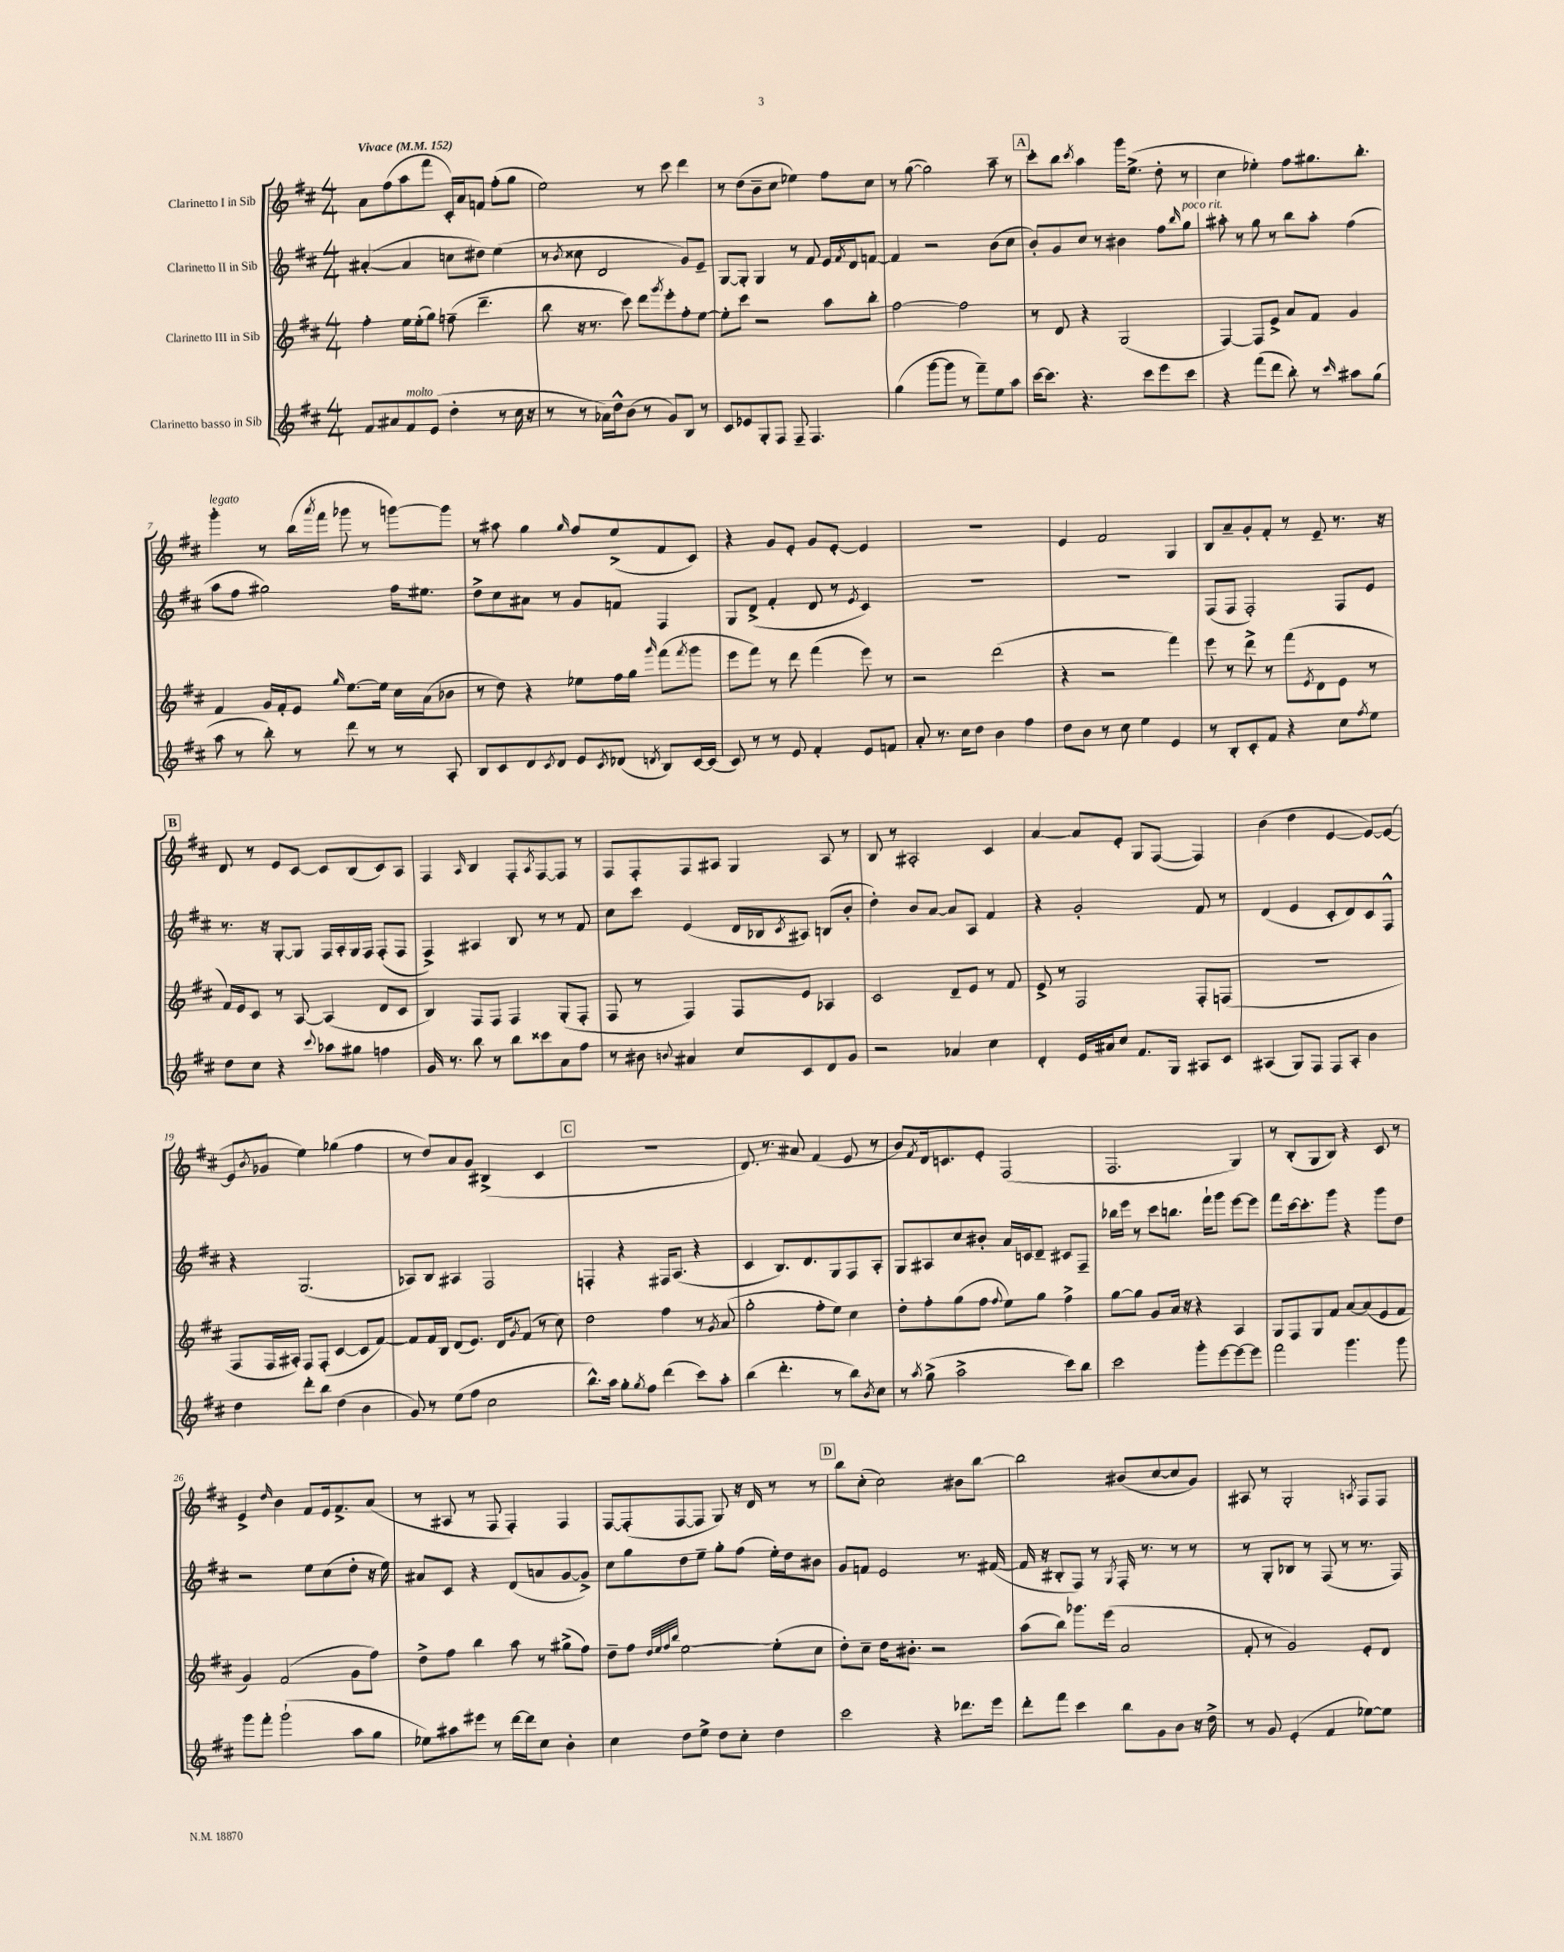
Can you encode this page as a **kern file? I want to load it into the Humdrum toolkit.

**kern	**kern	**kern	**kern
*staff4	*staff3	*staff2	*staff1
*clefG2	*clefG2	*clefG2	*clefG2
*k[f#c#]	*k[f#c#]	*k[f#c#]	*k[f#c#]
*M4/4	*M4/4	*M4/4	*M4/4
*MM152	*MM152	*MM152	*MM152
8f#/L	4ff#'\	([4a#'/	8a\L
8a#/	.	.	(8ff#\
8f#/	16ee\LL	4a#/]	8aa\
.	(16ee'\J	.	.
(8e/J	8gg\J)	.	8fff#\J
4dd'\	(8ff~\	8cc\L	16c#'/LL)
.	.	.	16a/J
.	4.ddd~\	8dd#\J)	8f/J
8r	.	(4ee\	(8ff#'\L
16cc#\	.	.	8gg\J
16r	.	.	.
=	=	=	=
8r	8bb\	8r	2ee\)
.	.	8qb/	.
8r	16r	8cc##\	.
.	8.r	.	.
16a-\LL)	.	2d/	.
16dd^^\J	.	.	.
(8b\J	8ccc#\)	.	.
8r	8ddd\L	.	8r
.	8qggg/	.	.
8g/L)	8eee'\	.	8ccc#\
8B/J	8ff#'\	8g/L)	4ddd\
8r	[8ee\J	8e~/J	.
=	=	=	=
8c#/L	8ee'\]L	[8G/L	8r
8e-/	8ccc#\J	8G'/]J	(8dd\L
8G'/	2r	4G/	8b~\
8F#/J	.	.	8cc#\J
8F#~/	.	8r	4ee-\)
4.F#/	.	8f#/	.
.	8aa\L	16e/LL	8ff#\L
.	.	8qf#/	.
.	.	16d/J	.
.	8bb'\J	[8f/J	8cc#\J
=	=	=	=
(4gg\	[2ff#\	4f/]	8r
.	.	.	([8gg\
[8ggg\L	.	2r	2gg\])
8ggg\]J	.	.	.
8r	2ff#\]	.	.
8fff#~\L)	.	.	.
8ee\	.	(8b\L	8aa~\
8aa\J	.	8cc#\J	8r
=	=	=	=
[16ccc#\LK	8r	8b'/L)	8ccc#'\L
8.ccc#\]J	.	.	.
.	8d/	8g/	8bb\J
.	.	.	8qccc#/
4.r	4r	8cc#/J	4aa\
.	.	8r	.
.	(2G/	4b#\	16ggg\LK
.	.	.	(8.ee^\J
8ccc#\L	.	.	.
8eee\	.	8ff#\L	8dd'\
.	.	16qqbb/	.
8ccc#\J	.	8gg\J	8r
=	=	=	=
4r	[4F#/)	8aa#'\	4cc#\
.	.	8r	.
(8fff#\L	8F#/]L	8gg\	4ee-'\)
8ddd\J	8e^/J	8r	.
8bb'\)	8a/L	8bb\L	8ff#\L
8r	8f#/J	8aa#'\J	8.gg#\
16qqccc#/	.	.	.
8aa#\L	4g/	(4ff#\	.
.	.	.	8.bb'\J
(8gg\J	.	.	.
=	=	=	=
8aa\	4f#/	8aa\L	4ggg'\
8r	.	8ff#\J	.
8bb'\)	16g/LL	2gg#\)	8r
.	16f#'/J	.	.
8r	8e/J	.	(16bb\LL
.	.	.	8qaaa/
.	.	.	16fff#\JJ
.	16qqgg/	.	.
8ddd\	[8.ee\L	.	8ggg-\
8r	.	.	8r
.	16ee\]Jk	.	.
8r	16cc#\LL	16ff#\LK	[8ggg\L)
.	(16a\J	8.ee#\J	.
8A'/	8b-\J	.	8ggg\]J
=	=	=	=
8B/L	8r	8dd^\L	8r
8c#/	8dd\)	8cc#\	8aa#\
8d/	4r	8a#\J	4gg\
8qc#/	.	.	.
8d/J	.	8r	.
.	.	.	16qqgg/
8e/L	8ee-\L	8g/L	8ff#/L
8qc#/	.	.	.
(8d-/J	16ff#\L	8f/J	(8ee^/
.	16gg\JJ	.	.
8qd/	16qqggg/	.	.
8B/L)	(8fff#\L	4F#/	8f#/
.	8qfff#/	.	.
[16c#/L	8ggg\J	.	8c#/J)
(16c#/]JJ	.	.	.
=	=	=	=
8c#/)	8eee\L	8G/L	4r
8r	8fff#\J)	(8d^/J	.
8r	8r	4f#'/	8g/L
8e/	8ddd\	.	8e'/J
4f#'/	(4fff#\	8d/	8g/L
.	.	8r	[8e'/J
.	.	8qe/	.
8e/L	8eee\)	4c#/)	4e/]
8f/J	8r	.	.
=	=	=	=
8a'/	2r	1r	1r
8.r	.	.	.
16cc#\LK	.	.	.
8dd\J	.	.	.
4b\	(2ddd\	.	.
4ff#\	.	.	.
=	=	=	=
8dd\L	4r	1r	4e/
8b\J	.	.	.
8r	2r	.	2f#/
8cc#\	.	.	.
4ee\	.	.	.
4e/	4fff#\)	.	4G/
=	=	=	=
8r	8eee\	(8F#/L	8B/L
8B'/L	8r	8F#/J	8a~/
8c#'/	8ddd^\	2F#'/)	8g'/
8f#/J	8r	.	8f#'/J
4r	(8fff#\L	.	8r
.	8qe/	.	.
.	8d\	.	8e~/
8cc#\L	8e\J	8F#/L	8.r
8qff#/	.	.	.
8ee\J	8r	8e/J	.
.	.	.	16r
=	=	=	=
8dd\L	16f#/LL)	8.r	8d/
.	16e/J	.	.
8cc#\J	8c#/J	.	8r
.	.	16r	.
4r	8r	[8G'/L	8e/L
.	[8A/	8G/]J	[8c#/J
8qqccc#/	.	.	.
8aa-\L	(4A/]	16F#/LL	8c#/]L
.	.	16A'/	.
8gg#\J	.	16G/	(8B/
.	.	16F#/JJ	.
4ff\	8d/L	(8F#'/L	8c#/)
.	8c#/J	8F#/J	8A/J
=	=	=	=
16g/	4B/)	4F#^/)	4F#/
8.r	.	.	.
.	.	.	16qqA/
8bb\	8F#/L	4A#/	4B/
8r	8F#/J	.	.
8bb\L	4F#/	8B/	8F#'/L
.	.	.	8qA/
8ccc##\	.	8r	[8F#/
8a\	(8G'/L	8r	8F#/]J
8ff#\J	8F#'/J	8f#/	8r
=	=	=	=
8r	8F#/	8cc#\L	8F#/L
8b#\	8r	8ccc#\J	8F#'/
8qqb/	.	.	.
4a#/	4F#/)	(4e/	8F#/
.	.	.	8A#/J
8cc#/L	8F#/L	16d/LL	4G/
.	.	16B-/J	.
.	.	8qc#/	.
8c#/	8e/J	8A#/J)	.
8d/	4A-/	(8B/L	8A#/
8g/J	.	8b'/J	8r
=	=	=	=
2r	2c#/	4dd'\)	8B/
.	.	.	8r
.	.	8b/L	2A#'/
.	.	[8a/J	.
4a-/	8d~/L	8a/]L	.
.	8e/J	8A/J	.
4cc#\	8r	4f#/	4c#/
.	8f#/	.	.
=	=	=	=
4d'/	8e^/	4r	[4a/
.	8r	.	.
16e/LL	2F#/	2g'/	8a/]L
16a#/J	.	.	.
8cc#/J	.	.	8e'/J
8.f#/L	.	.	8G/L
.	.	.	([8F#/J
16G/Jk	.	.	.
8A#/L	8F#'/L	8f#/	4F#/])
8c#/J	(8F/J	8r	.
=	=	=	=
(4A#/	1r	(4d/	(4b\
8G/L)	.	4e/	4dd\
8F#/J	.	.	.
8F#/L	.	8c#'/L	[4e/
8A#'/J	.	8d/)	.
4b\	.	8c#/	8e/_L)
.	.	8F#^^/J	(8e/_J
=	=	=	=
4dd\	8F#/L	4r	8e/]L
.	.	.	8qb/
.	16F#/L	.	8g-/J
.	16A#'/JJ)	.	.
8ddd'\L	8F#/L	(2.G/	4ee\)
8bb\J	(8F#'/J	.	.
(4dd\	[4c#/	.	(4gg-\
4b\	8c#/]L	.	4ff#\
.	[8f#/J)	.	.
=	=	=	=
8g/)	8f#/]L	8A-/L)	8r
8r	16f#/L	8B/J	8dd/L)
.	16B/JJ	.	.
(8ee\L	(8d/L	4A#/	8a/
8ff#\J	8.e/J)	.	8g/J
2cc#\	.	2F#/	(4B#^/
.	16d/LK	.	.
.	8qg/	.	.
.	(8f#/J	.	.
.	8r	.	4c#/
.	8cc#\)	.	.
=	=	=	=
8.bb^^\L)	2dd\	4F'/	1r
16aa\Jk	.	.	.
8gg'\L	.	4r	.
8qgg/	.	.	.
8ff#\J	.	.	.
(4ddd\	4ff#\	16F#/LK	.
.	.	(8.A/J	.
8ccc#\L)	8r	4r	.
.	8qg/	.	.
8aa'\J	(8a/	.	.
=	=	=	=
(4bb\	2gg'\	4c#/	8.d/)
.	.	.	8.r
4.ddd'\	.	8.B/L)	.
.	.	.	8a#/
.	.	8.d/	.
.	8ff#'\L	.	(4f#/
8r	8ee\J)	8G/	.
8bb\L)	4cc#\	8F#/	8e/
8qb/	.	.	.
8cc#\J	.	8A'/J	8r
=	=	=	=
8r	8dd'\L	8G/L	8b/L)
8qaa/	.	.	8qf#/
(8gg^\	8ff#'\	8A#/	16d/k
.	.	.	8.c/
2aa^\	(8gg\	8cc#/	.
.	8ff#\J	8b#'/J	8e'/J
.	8qqff#/	.	.
.	8ee\L)	16a/LL	(2F#/
.	.	16c/J	.
.	8gg\J	8d~/J	.
8ccc#\L)	4ff#^\	8c#/L	.
8bb\J	.	8F#~/J	.
=	=	=	=
2ccc#\	[8gg\L	16bb-\LL	2.F#/
.	.	16eee\JJ	.
.	8gg\]J	8r	.
.	8g/L	8ccc#\L	.
.	16a/Jk	8.bb\J	.
.	16r	.	.
8ggg'\L	4r	.	.
.	.	16fff#`\LK	.
[8eee\	.	8ggg\J	.
8eee\_	4A/	[8eee\L	4G/)
8eee\]J	.	8eee\]J	.
=	=	=	=
2fff#\	8G/L	8fff#\L	8r
.	8F#/	[16ccc#\k	(8B'/L
.	.	8.ccc#'\]	.
.	8G/	.	8G/
.	8f#/J	8ggg\J	8B/J)
4.ggg\	[8a/L	4r	4r
.	(8a/]	.	.
.	8e/	8ggg\L	8c#/
8ggg\	8f#/J	8dd\J	8r
=	=	=	=
8ggg\L	4g/)	2r	4e^/
8fff#'\J	.	.	.
.	.	.	16qqdd/
(2ggg`\	(2f#/	.	4b\
.	.	8ee\L	8f#/L
.	.	(8cc#\	16e/k
.	.	.	8.f#^/
8aa\L	8g\L	8dd'\J	.
8gg\J	8ff#\J)	16r	(8a/J
.	.	16ee\)	.
=	=	=	=
8ee-\L)	8dd^\L	8a#/L	8r
8aa#\	8ff#\J	8c#/J	8A#/
8eee#\J	4bb\	4r	8r
8r	.	.	8F#/
[16ddd\LL	8aa\	(8d/L	4F#'/)
16ddd\]J	.	.	.
8cc#\J	8r	8a/	.
4b'\	(8gg#^\L	[8g/	4F#/
.	8ff#\J)	8g^/]J)	.
=	=	=	=
4cc#\	8dd~\L	8cc#\L	[8F#/L
.	8ff#\J	8gg\	(8F#'/]
.	32qqdd/LLL	.	.
.	32qqee/	.	.
.	32qqff#/	.	.
.	32qqbb/JJJ	.	.
8dd\L	[2ee\	8dd\	[8F#/
8ee^\J	.	8ee~\J	8F#/]J
8dd\L	.	8gg'\L	8G/)
8cc#'\J	.	(8ff#\J	16r
.	.	.	16d/
4dd\	(8ee'\]L	16ee'\LL)	8r
.	.	16dd\J	.
.	8cc#\J	8b#\J	8r
=	=	=	=
2ccc#\	8dd'\L)	8g/L	8bb\L
.	8cc#~\J	8f/J	(8cc#'\J
.	16dd\LK	2e/	2cc#\)
.	8.b#'\J	.	.
4r	2r	.	.
8.ddd-\L	.	8.r	8b#\L
.	.	.	[8bb\J
16eee\Jk	.	([16f#/	.
=	=	=	=
8ddd'\L	(8aa\L	16f#/]	2bb\]
.	.	16r	.
8fff#\J	8bb\J)	8B#'/L	.
4ccc#\	8.ggg-\L	8F#/J)	.
.	.	8r	.
.	(16eee\Jk	.	.
.	.	8qG/	.
8bb\L	2a/	16F#'/	(8b#/L
.	.	8.r	.
8g\	.	.	[8cc#/
8b\J	.	8r	8cc#/]
16r	.	8r	8g/J)
16dd^\	.	.	.
=	=	=	=
8r	8f#'/	8r	8A#/
8g/	8r	8G'/L	8r
(4e'/	2g/)	8B-/J	2G'/
.	.	8r	.
4f#/	.	(8F#/	.
.	.	8r	.
.	.	.	8qA/
[8ee-\L)	8e'/L	8.r	8F#/L
8ee-\]J	8d/J	.	8F#/J
.	.	16F#/)	.
==	==	==	==
*-	*-	*-	*-
